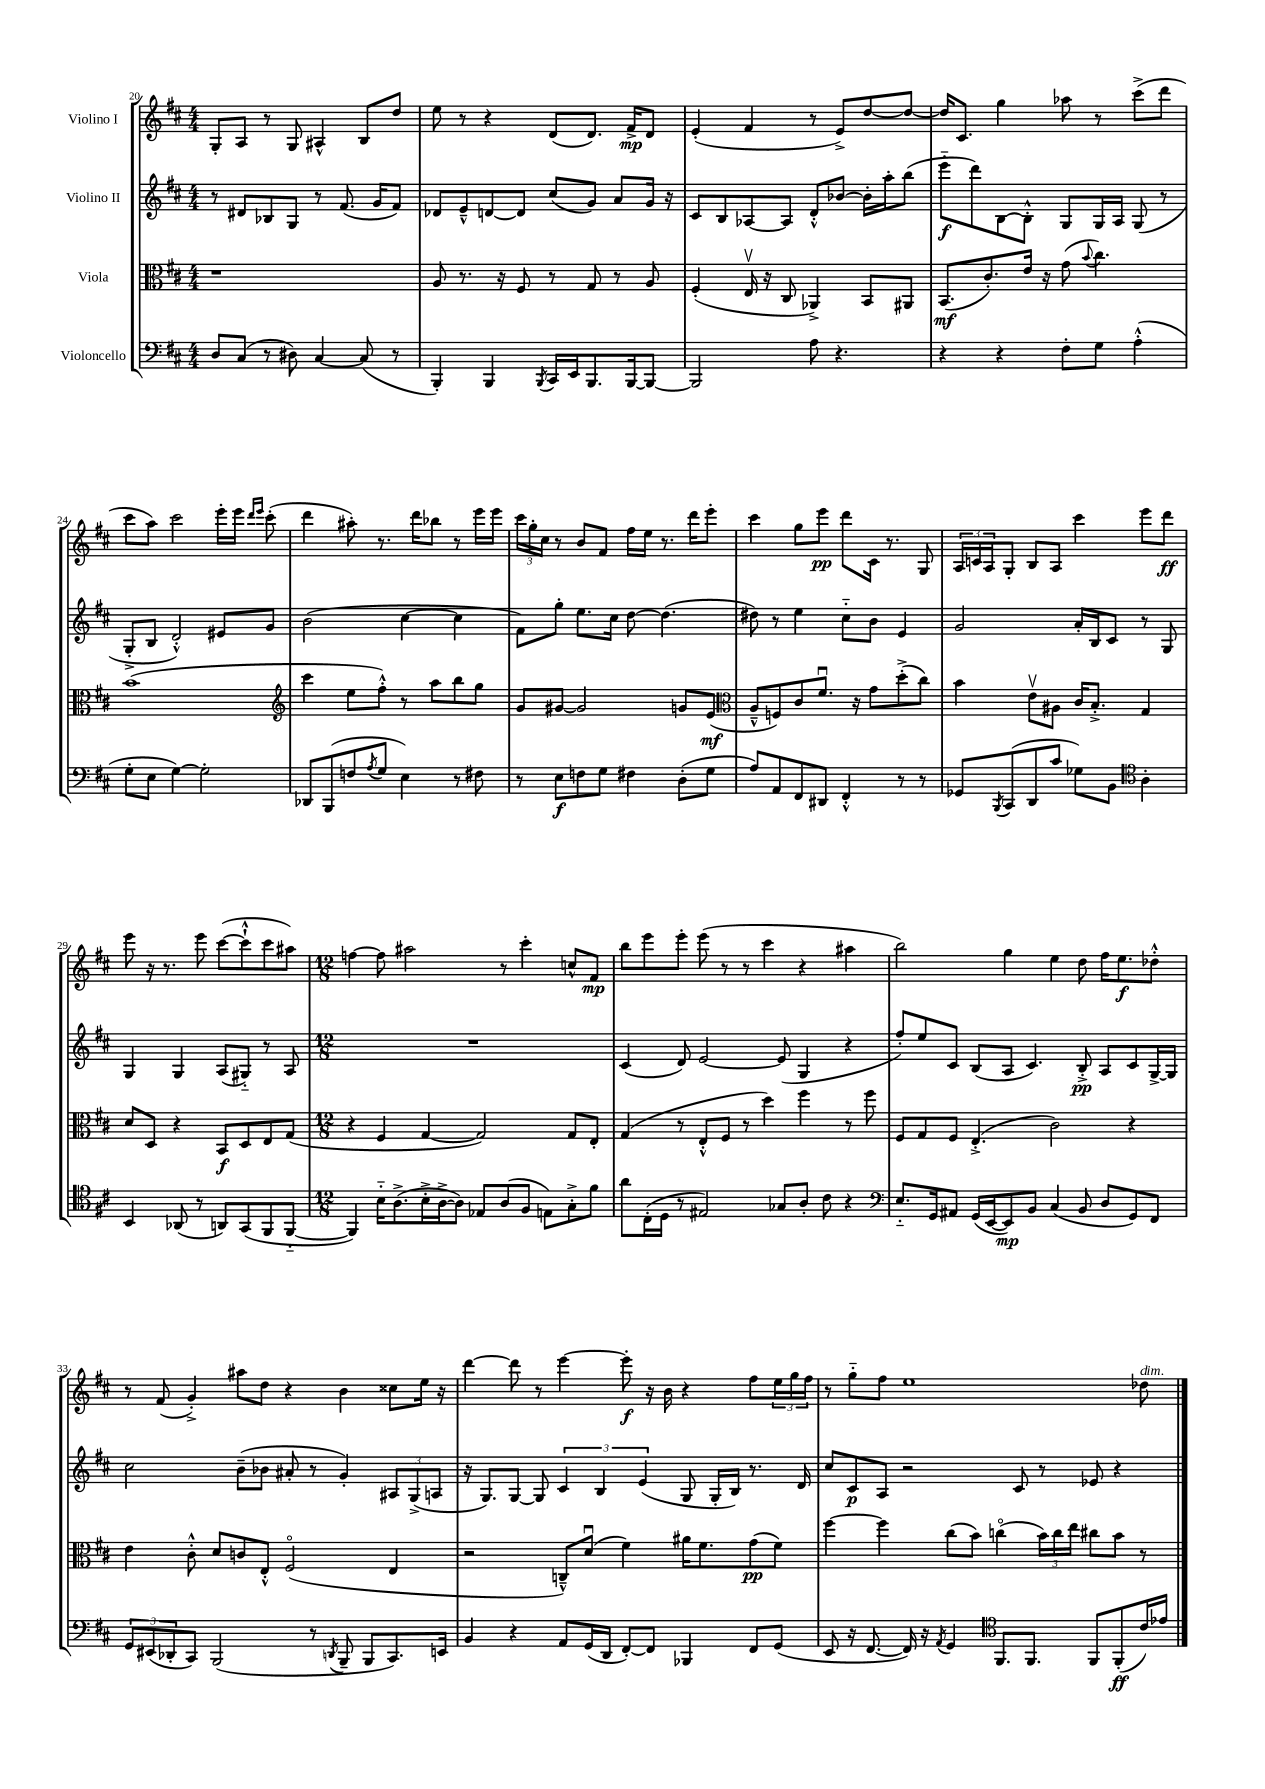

**kern	**kern	**kern	**kern
*staff4	*staff3	*staff2	*staff1
*clefF4	*clefC3	*clefG2	*clefG2
*k[f#c#]	*k[f#c#]	*k[f#c#]	*k[f#c#]
*M4/4	*M4/4	*M4/4	*M4/4
8D	1r	8r	8G'
(8C#	.	8d#	8A
8r	.	8B-	8r
8D#)	.	8G	8G
[4C#	.	8r	4A#^^
.	.	(8.f#	.
(8C#]	.	.	8B
.	.	16g	.
8r	.	8f#)	8dd
=	=	=	=
4BBB')	8A	8d-	8ee
.	8.r	8e~^^	8r
4BBB	.	[8d	4r
.	16r	.	.
.	8F#	8d]	.
8qBBB	.	.	.
16CC#	8r	(8cc#	(8d
16EE	.	.	.
8.BBB	8G	8g)	8.d)
.	8r	8a	.
[16BBB	.	.	16f#^
8BBB_	8A	16g	8d
.	.	16r	.
=	=	=	=
2BBB]	(4F#'	8c#	(4e'
.	.	8B	.
.	16Ev	[8A-	4f#
.	16r	.	.
.	8C#	8A-]	.
8A	4AA-^)	8d'^^	8r
4.r	.	[8b-	8e^)
.	8BB	16b-']	[8dd
.	.	16aa'	.
.	8AA#	(8bb	8dd_
=	=	=	=
4r	(8.BB	8eee'~	16dd]
.	.	.	8.c#
.	.	8ddd)	.
.	8.c#')	.	.
4r	.	[8B	4gg
.	16e	8B'^^]	.
.	16r	.	.
8F#'	(8g	8G	8aa-
.	8qqb	.	.
8G	4.cc#)	16G	8r
.	.	16A	.
(4A'^^	.	(8G	(8ccc#^
.	.	8r	8ddd
=	=	=	=
8G'	(1b	8G'^	8ccc#
8E	.	8B	8aa)
[4G)	.	2d'^^)	2ccc#
2G']	.	.	.
.	.	8e#	16eee'
.	.	.	16eee
.	.	.	16qqddd
.	.	.	16qqeee
.	.	8g	(8ccc#'
=	=	=	=
*	*clefG2	*	*
8DD-	4ccc#	(2b	4ddd
(8BBB	.	.	.
8F	8ee	.	8aa#')
8qA	.	.	.
8G	8ff#'^^)	.	8.r
4E)	8r	[4cc#	.
.	.	.	16ddd
.	8aa	.	8bb-
8r	8bb	4cc#]	8r
8F#	8gg	.	16eee
.	.	.	16eee
=	=	=	=
8r	8g	8f#)	24ccc#
.	.	.	24gg'
.	.	.	24cc#
8E	[8g#	8gg'	8r
8F	2g#]	8.ee	8b
8G	.	.	8f#
.	.	16cc#	.
4F#	.	[8dd	16ff#
.	.	.	16ee
.	.	(4.dd]	8.r
(8D'	8g	.	.
.	.	.	16ddd
8G	(8e	.	8eee'
=	=	=	=
*	*clefC3	*	*
8A)	8A~^^	8dd#)	4ccc#
8AA	8F)	8r	.
8FF#	8c#	4ee	8gg
8DD#	8.f#u	.	8eee
4FF#'^^	.	8cc#'~	8ddd
.	16r	.	.
.	8g	8b	16c#
.	.	.	8.r
8r	(8dd'^	4e	.
8r	8cc#)	.	8G
=	=	=	=
8GG-	4b	2g	24A
.	.	.	24c
.	.	.	24A
8qBBB	.	.	.
(8CC#	.	.	8G'
8DD	8ev	.	8B
8c#	8A#	.	8A
8G-)	16c#	16a'	4ccc#
.	8.B'^	16B	.
8BB	.	8c#	.
*clefC4	*	*	*
4A'	4G	8r	8eee
.	.	8G	8ddd
=	=	=	=
4BB	8d	4G	8eee
.	8D	.	16r
.	.	.	8.r
(8AA-	4r	4G	.
8r	.	.	8eee
8AA)	8BB	(8A	([8ccc#
(8GG	8D	8G#'~)	8ccc#`^^]
8FF#	8E	8r	8ccc#
[8FF#'~	(8G	8A	8aa#)
=	=	=	=
*M12/8	*M12/8	*M12/8	*M12/8
4FF#])	4r	1.r	[4ff
16B'~	4F#	.	8ff]
(8.A^	.	.	.
.	.	.	2aa#
16B'^	[4G	.	.
[16A^	.	.	.
8A])	.	.	.
8E-	2G])	.	.
(8A	.	.	8r
8F#	.	.	4ccc#'
8E)	.	.	.
8G'^	8G	.	8cc^^
8f#	8E'	.	8f#
=	=	=	=
8a	(4G	(4c#	8bb
(16C#'	.	.	8eee
16D	.	.	.
8r	8r	8d)	8eee'
2E#)	8E'^^	[2e	(8eee
.	8F#	.	8r
.	8r	.	8r
.	4dd)	.	4ccc#
8G-	.	(8e]	.
8A'	4ff#	4G	4r
8c#	.	.	.
4r	8r	4r	4aa#
.	8ff#	.	.
=	=	=	=
*clefF4	*	*	*
8.E'~	8F#	8ff#')	2bb)
.	8G	8ee	.
16GG	.	.	.
8AA#	8F#	8c#	.
(16GG	(4.E'^	(8B	.
[16EE	.	.	.
8EE])	.	8A	4gg
8BB	.	4.c#)	.
(4C#	2c#)	.	4ee
8BB	.	8B'^	8dd
8D	.	8A	16ff#
.	.	.	8.ee
8GG)	4r	8c#	.
8FF#	.	[16G^	8dd-'^^
.	.	16G]	.
=	=	=	=
12GG	4e	2cc#	8r
(12EE#	.	.	.
.	.	.	(8f#
12DD-'	.	.	.
8CC#)	8c#'^^	.	4g'^)
(2BBB	8d	.	.
.	8c	(8b~	8aa#
.	8E'^^	8b-	8dd
.	(2F#o	8a#'	4r
8r	.	8r	.
8qDD	.	.	.
8BBB~	.	4g')	4b
8BBB	.	.	.
8.CC#)	4E	12A#	8cc##
.	.	(12G^	.
.	.	.	16ee
.	.	12A	.
16EE	.	.	16r
=	=	=	=
4BB	2r	16r	[4ddd
.	.	8.G)	.
4r	.	[8G	8ddd]
.	.	8G]	8r
8AA	8C~^^)	6c#	[4eee
(16GG	(8du	.	.
.	.	6B	.
16DD	.	.	.
[8FF#')	4f#)	.	8eee']
.	.	(6e	.
8FF#]	.	.	16r
.	.	.	16b
4BBB-	16a#	8G	4r
.	8.f#	.	.
.	.	16G'	.
.	.	16B)	.
8FF#	(8g	8.r	8ff#
(8GG	8f#)	.	24ee
.	.	.	24gg
.	.	16d	.
.	.	.	24ff#
=	=	=	=
8EE	[4ff#	8cc#	8r
16r	.	8c#	8gg'~
[8.FF#	.	.	.
.	4ff#]	8A	8ff#
16FF#])	.	2r	1ee
16r	.	.	.
8qAA	.	.	.
4GG	(8cc#	.	.
.	8b)	.	.
*clefC4	*	*	*
8.FF#	(4cco	.	.
.	.	8c#	.
8.FF#	.	.	.
.	24b)	8r	.
.	24cc	.	.
.	24ee	.	.
8FF#	8cc#	8e-	.
(8FF#'	8b	4r	.
16c#)	8r	.	8dd-
16e-	.	.	.
==	==	==	==
*-	*-	*-	*-
